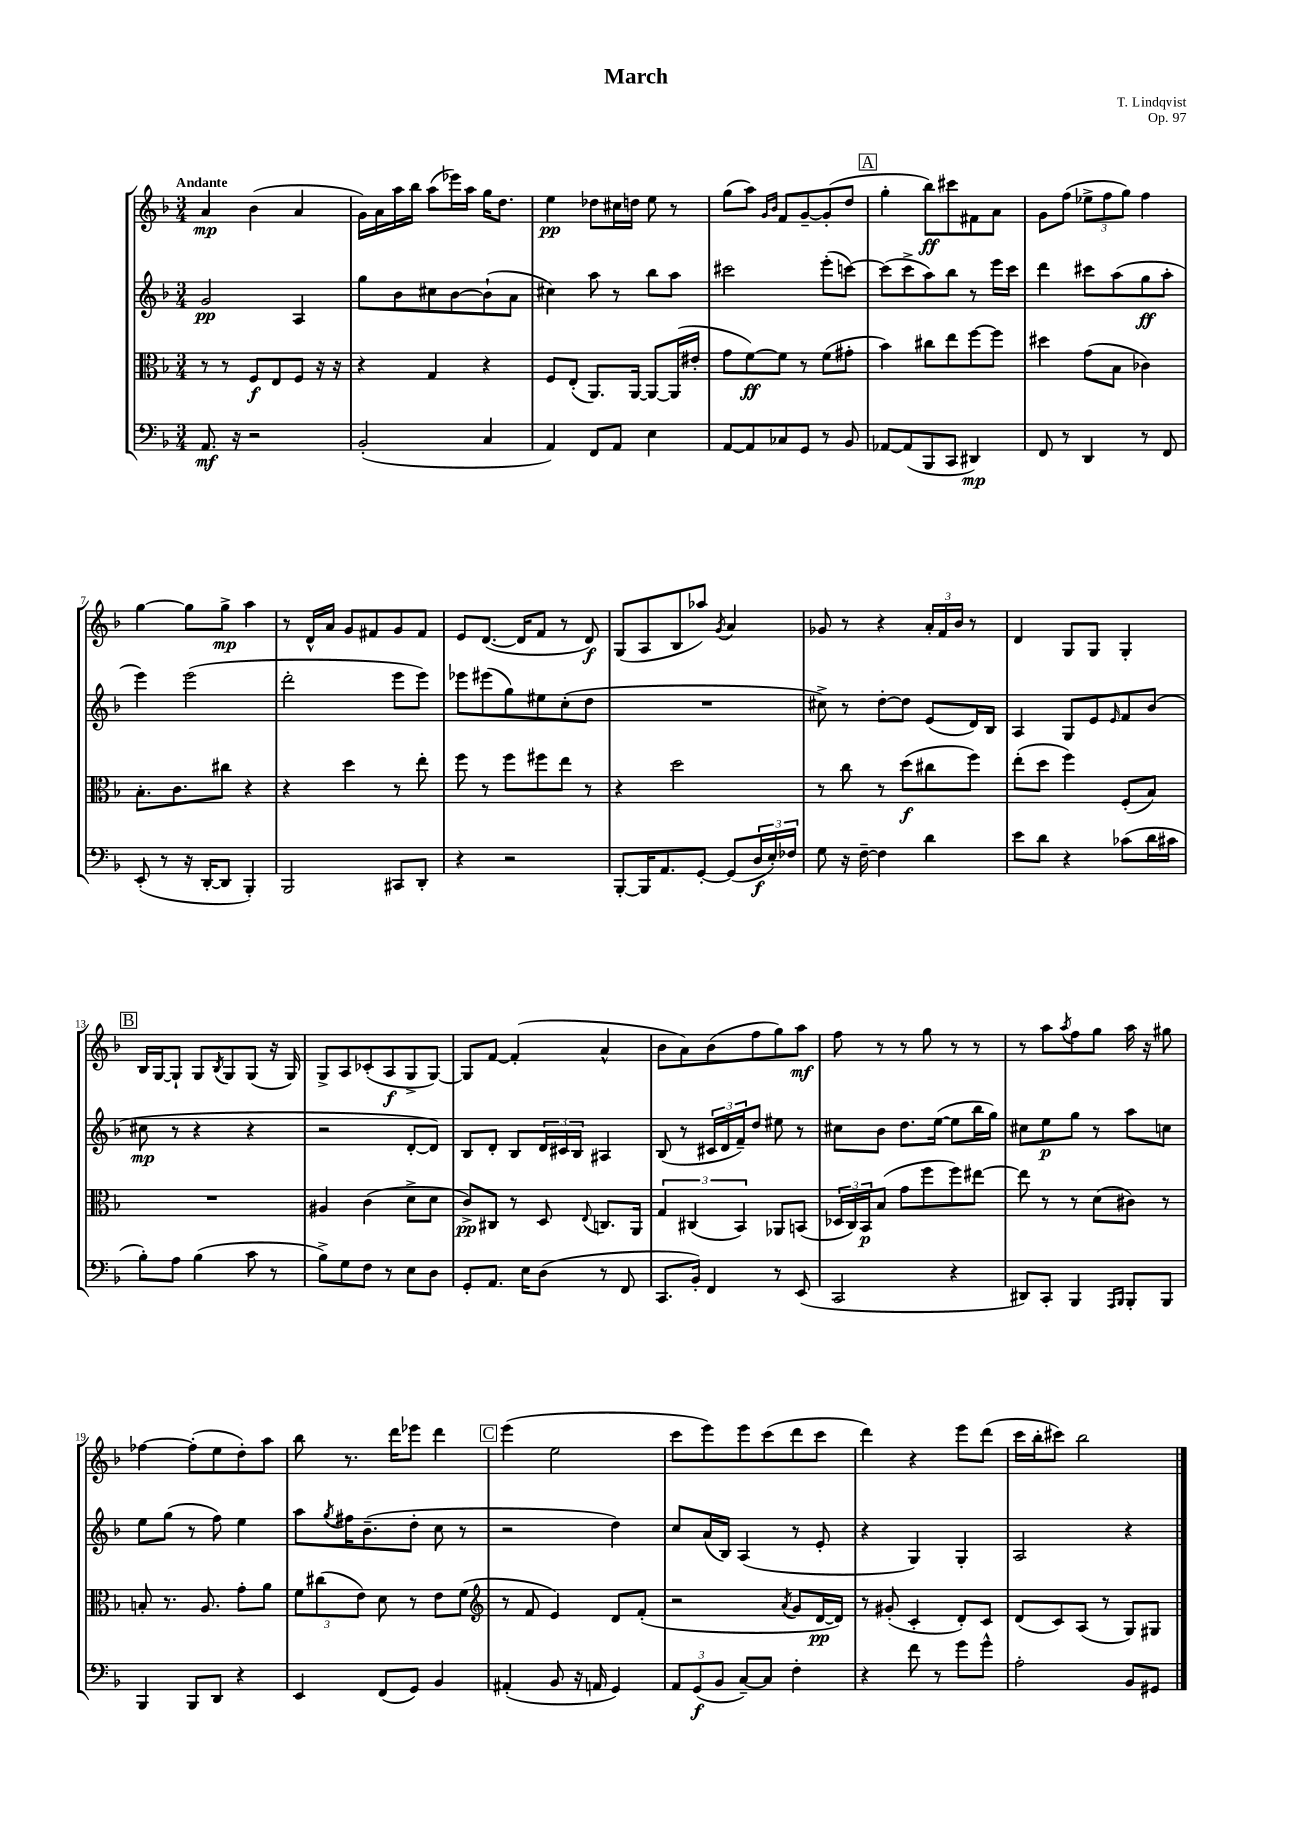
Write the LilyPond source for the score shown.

\header { title = "March" composer = "T. Lindqvist" opus = "Op. 97" }
<<
\new StaffGroup <<
\new Staff = "s0" {
    \clef treble \key f \major \numericTimeSignature \time 3/4 \tempo "Andante"
    a'4\mp bes'4( a'4 |
    g'16) a'16 a''16 bes''16 a''8( ees'''16) a''16 g''16 d''8. |
    e''4\pp des''8 cis''16 d''16 e''8 r8 |
    g''8( a''8) \grace { g'16 bes'16 } f'8 g'8~-- g'8-.( d''8 |
    \mark \markup { \box "A" } g''4-. bes''8\ff) cis'''8 fis'8 a'8 |
    g'8 f''8( \tuplet 3/2 { ees''8-> f''8 g''8) } f''4 |
    g''4~ g''8 g''8->\mp a''4 |
    r8 d'16-^ a'16 g'8 fis'8 g'8 fis'8 |
    e'8 d'8.~( d'16 f'8 r8 d'8\f) |
    g8( a8 bes8 aes''8) \acciaccatura { g'8 } a'4 |
    ges'8 r8 r4 \tuplet 3/2 { a'16-. f'16 bes'16 } r8 |
    d'4 g8 g8 g4-. |
    \mark \markup { \box "B" } bes16 g16~ g8-! g8 \acciaccatura { bes8 } g8 g8( r16 g16) |
    g8-> a8 ces'8-.( a8\f g8-> g8~) |
    g8 f'8~ f'4-.( a'4-^ |
    bes'8 a'8) bes'8( f''8 g''8) a''8\mf |
    f''8 r8 r8 g''8 r8 r8 |
    r8 a''8 \acciaccatura { a''8 } f''8 g''8 a''16 r16 gis''8 |
    fes''4~ fes''8-.( e''8 d''8-.) a''8 |
    bes''8 r8. d'''16 ees'''8 d'''4 |
    \mark \markup { \box "C" } e'''4( e''2 |
    c'''8 e'''8) e'''8 c'''8( d'''8 c'''8 |
    d'''4) r4 e'''8 d'''8( |
    c'''16 bes''16-. cis'''8) bes''2 \bar "|." |
}
\new Staff = "s1" {
    \clef treble \key f \major \numericTimeSignature \time 3/4
    g'2\pp a4 |
    g''8 bes'8 cis''8 bes'8~ bes'8-!( a'8 |
    cis''4) a''8 r8 bes''8 a''8 |
    cis'''2 e'''8-.( c'''8~) |
    \mark \markup { \box "A" } c'''8( c'''8-> a''8) bes''8 r8 e'''16 c'''16 |
    d'''4 cis'''8 a''8( g''8\ff a''8-. |
    e'''4) e'''2( |
    d'''2-. e'''8 e'''8) |
    ees'''8 eis'''8( g''8) eis''8 c''8-.( d''8 |
    R2. |
    cis''8->) r8 d''8~-. d''8 e'8( d'16) bes16 |
    a4 g8 e'8 \grace { e'16 } f'8 bes'8( |
    \mark \markup { \box "B" } cis''8\mp r8 r4 r4 |
    r2 d'8~-. d'8) |
    bes8 d'8-. bes8 \tuplet 3/2 { d'16 cis'16 bes16 } ais4 |
    bes8( r8 \tuplet 3/2 { cis'16 d'16 f'16--) } d''8 eis''8 r8 |
    cis''8 bes'8 d''8. e''16~( e''8 bes''16 g''16) |
    cis''8 e''8\p g''8 r8 a''8 c''8 |
    e''8 g''8( r8 f''8) e''4 |
    a''8 \acciaccatura { g''8 } fis''16 bes'8.--( d''8-. c''8 r8 |
    \mark \markup { \box "C" } r2 d''4) |
    c''8 a'16( bes16) a4( r8 e'8-. |
    r4 g4) g4-. |
    a2 r4 \bar "|." |
}
\new Staff = "s2" {
    \clef alto \key f \major \numericTimeSignature \time 3/4
    r8 r8 f8\f e8 f8 r16 r16 |
    r4 g4 r4 |
    f8 e8-.( a,8.) a,16~ a,8~ a,16( eis'16-. |
    g'8 f'8~\ff) f'8 r8 f'8( gis'8-. |
    \mark \markup { \box "A" } bes'4) cis''8 e''8 f''8~ f''8 |
    dis''4 g'8( bes8 ces'4) |
    bes8.-. c'8. cis''8 r4 |
    r4 d''4 r8 e''8-. |
    f''8 r8 f''8 fis''8 e''8 r8 |
    r4 d''2 |
    r8 c''8 r8 d''8\f( cis''8 f''8) |
    e''8-.( d''8 f''4) f8-.( bes8) |
    \mark \markup { \box "B" } R2. |
    ais4 c'4( d'8-> d'8 |
    c'8->\pp) cis8 r8 d8 \appoggiatura { e8 } c8. a,16 |
    \tuplet 3/2 { g4 cis4( bes,4) } aes,8 b,8( |
    \tuplet 3/2 { des16 c16) bes,16\p } bes8( g'8 f''8 f''8) eis''8~ |
    eis''8 r8 r8 d'8( cis'8) r8 |
    b8-. r8. a8. g'8-. a'8 |
    \tuplet 3/2 { f'8 cis''8( e'8) } d'8 r8 e'8 f'8( |
    \mark \markup { \box "C" } \clef treble r8 f'8 e'4) d'8 f'8-.( |
    r2 \acciaccatura { a'8 } g'8 d'16~\pp d'16) |
    r8 gis'8-.( c'4-. d'8-.) c'8 |
    d'8( c'8) a8( r8 g8) gis8 \bar "|." |
}
\new Staff = "s3" {
    \clef bass \key f \major \numericTimeSignature \time 3/4
    a,8.\mf r16 r2 |
    bes,2-.( c4 |
    a,4) f,8 a,8 e4 |
    a,8~ a,8 ces8 g,8 r8 bes,8 |
    \mark \markup { \box "A" } aes,8~ aes,8( bes,,8 c,8 dis,4\mp) |
    f,8 r8 d,4 r8 f,8 |
    e,8-.( r8 r16 d,16~-. d,8 bes,,4-.) |
    bes,,2 cis,8 d,8-. |
    r4 r2 |
    bes,,8~-. bes,,16 a,8. g,8~-. g,8( \tuplet 3/2 { d16\f e16-.) fes16 } |
    g8 r16 f16~-- f4 d'4 |
    e'8 d'8 r4 ces'8( d'16 cis'16 |
    \mark \markup { \box "B" } bes8-.) a8 bes4( c'8 r8 |
    bes8->) g8 f8 r8 e8 d8 |
    g,8-. a,8. e16 d8( r8 f,8 |
    c,8. bes,16-.) f,4 r8 e,8( |
    c,2 r4 |
    dis,8) c,8-. bes,,4 \grace { a,,16 bes,,16 } bes,,8-. bes,,8 |
    bes,,4 bes,,8 d,8 r4 |
    e,4 f,8( g,8) bes,4 |
    \mark \markup { \box "C" } ais,4-.( bes,8 r16 a,16 g,4) |
    \tuplet 3/2 { a,8 g,8\f( bes,8 } c8~--) c8 f4-. |
    r4 f'8 r8 g'8 g'8-^ |
    a2-. bes,8 gis,8 \bar "|." |
}
>>
>>
